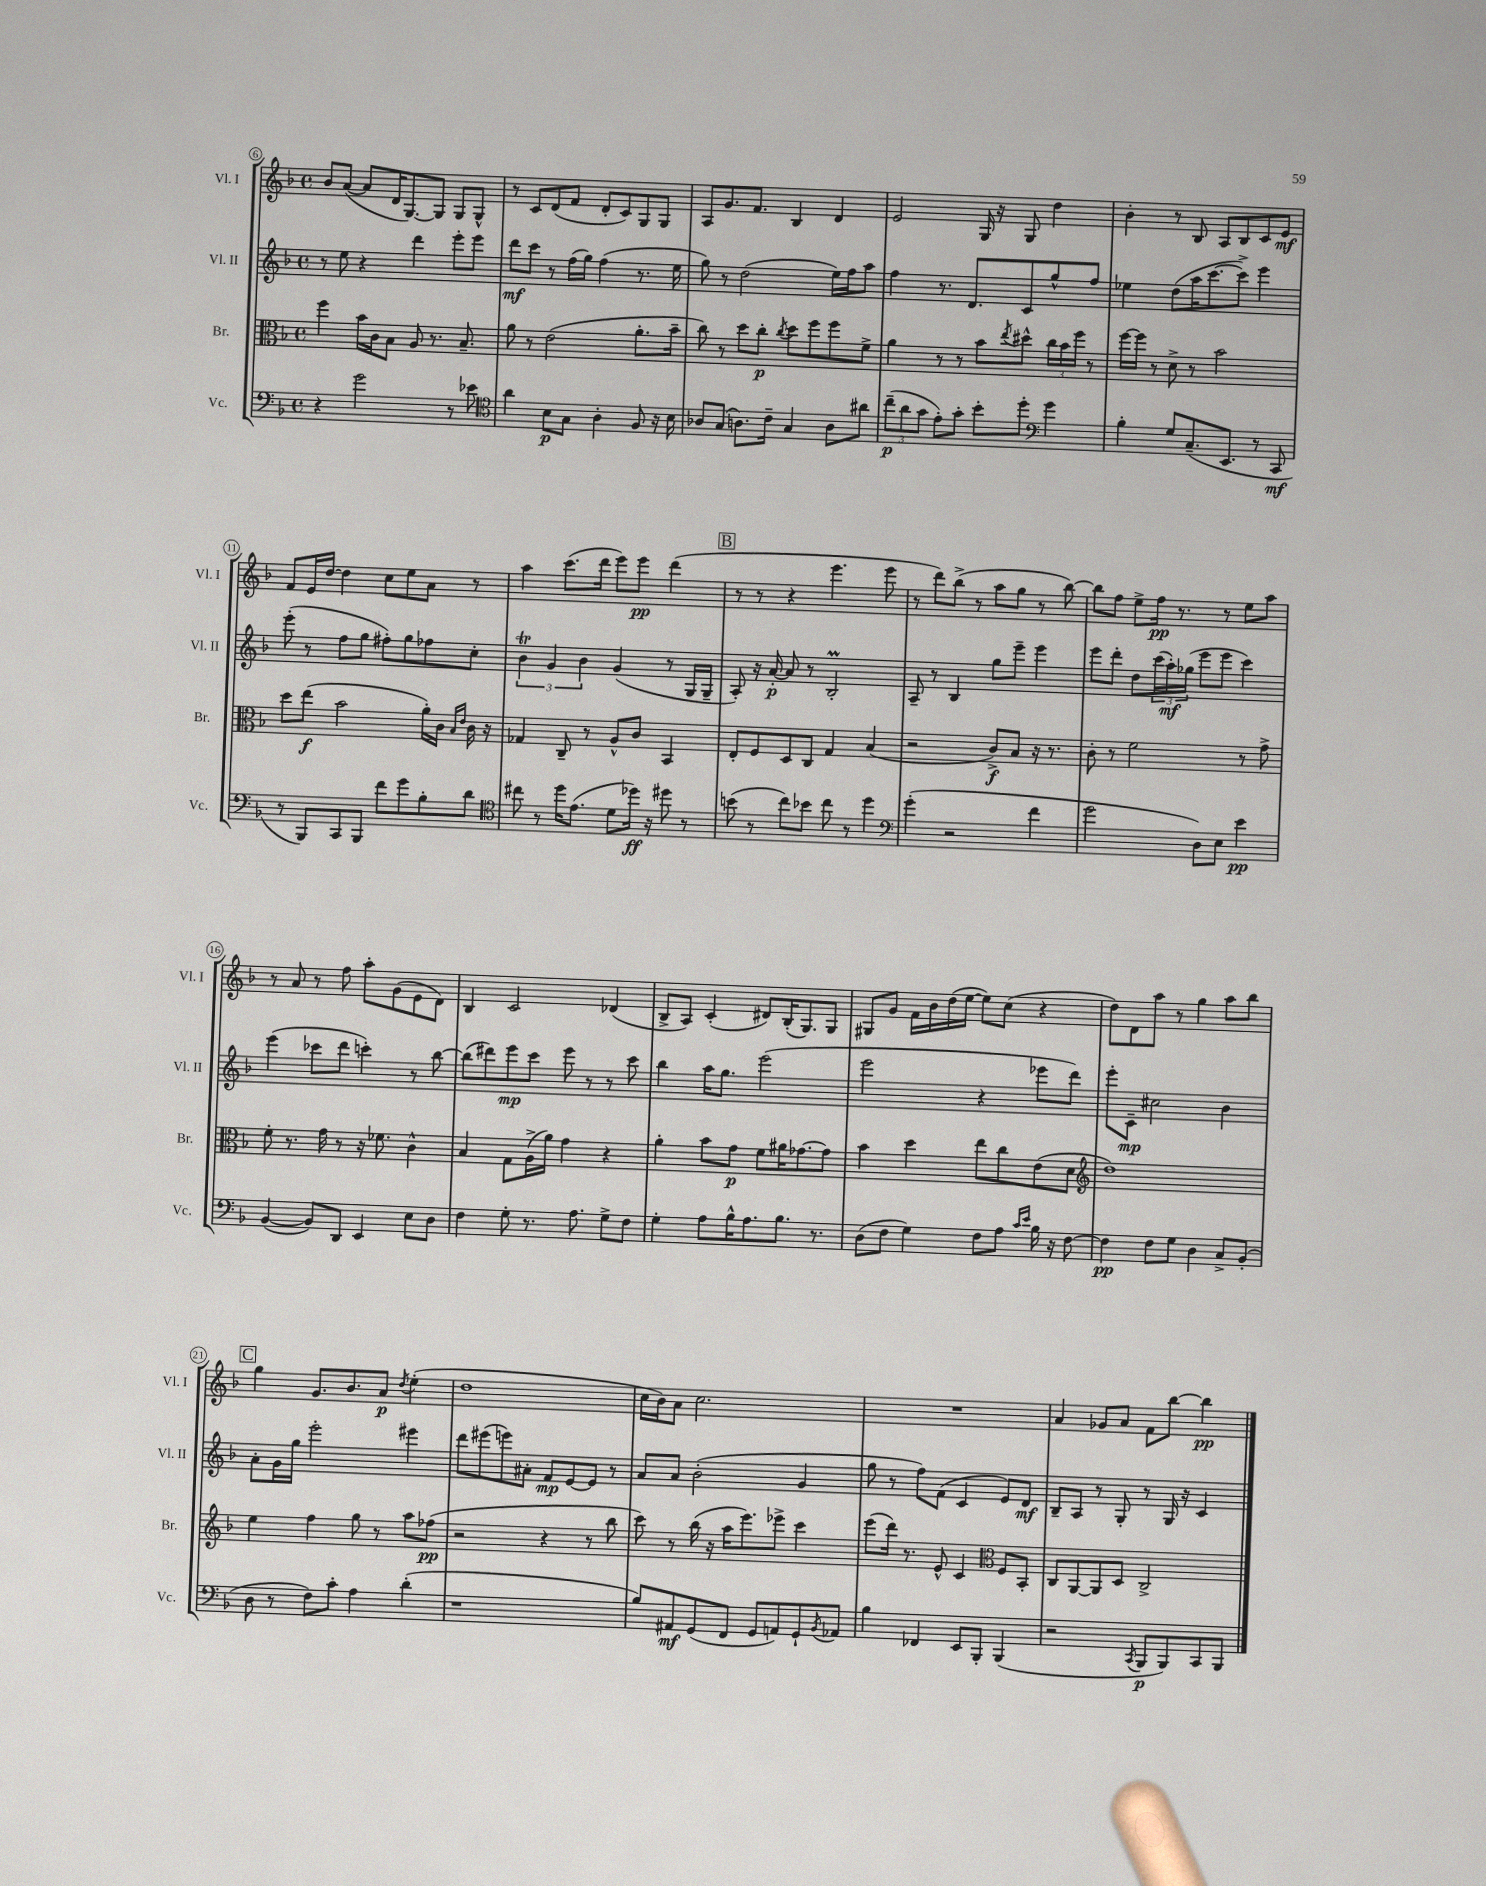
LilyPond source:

<<
\new StaffGroup <<
\new Staff = "s0" \with { instrumentName = "Vl. I" shortInstrumentName = "Vl. I" } {
    \clef treble \key f \major \defaultTimeSignature \time 4/4
    bes'8 a'8~( a'8 d'16 g8.~) g8 g8 g8-^ |
    r8 c'8 d'8( f'8 d'8-. c'8) g8 g8 |
    a8 g'8. f'8. bes4 d'4 |
    e'2 g16 r16 g8 d''4 |
    bes'4-. r8 bes8 a8 bes8 c'8 e'8\mf |
    f'8 e'16 d''16~ d''4 c''8 e''8 a'8 r8 |
    a''4 c'''8.( d'''16 e'''8) e'''8\pp d'''4( |
    \mark \markup { \box "B" } r8 r8 r4 e'''4. e'''8 |
    r8 d'''8) bes''8->( r8 a''8 g''8 r8 bes''8~) |
    bes''8 f''8 e''8-> f''16\pp r8. r8 e''8 a''8 |
    r8 a'8 r8 f''8 a''8-. g'8( e'8 d'8) |
    bes4 c'2 des'4( |
    bes8-> a8) c'4-.( dis'8) bes16-.( g8.) g8 |
    gis8 g'8 f'16 bes'16 d''16( e''16~ e''8) c''8( r4 |
    d''8) d'8 a''8 r8 g''4 a''8 bes''8 |
    \mark \markup { \box "C" } g''4 g'8. bes'8. a'8\p \acciaccatura { d''8 } e''4-.( |
    d''1 |
    c''16 bes'16) a'8 c''2. |
    R1 |
    a'4 ges'8 a'8 f'8 bes''8~ bes''4\pp \bar "|." |
}
\new Staff = "s1" \with { instrumentName = "Vl. II" shortInstrumentName = "Vl. II" } {
    \clef treble \key f \major \defaultTimeSignature \time 4/4
    r8 e''8 r4 d'''4 e'''8-. e'''8 |
    d'''8\mf c'''8 r8 f''16( g''16) f''4( r8. e''16 |
    g''8) r8 d''2( e''16) f''16 a''8 |
    f''4 r8. d'8. c'8 g''8-^ f''8 |
    ees''4 d''8( a''16 c'''8.~ c'''8->) e'''4 |
    e'''8-.( r8 f''8 g''8 fis''8-.) g''8 fes''8 c''8-. |
    \tuplet 3/2 { bes'4\trill g'4 bes'4 } g'4( r8 g16 g16-- |
    \mark \markup { \box "B" } a8-.) r16 a'16~-.\p a'8 r8 bes2-.\prall |
    a8-- r8 bes4 g''8 e'''8-- e'''4 |
    e'''8 d'''8-. d''8 \tuplet 3/2 { c'''16( a''16-.\mf) ges''16( } e'''8 e'''8 c'''4) |
    e'''4( ces'''8 d'''8 c'''4-.) r8 bes''8~ |
    bes''8( dis'''8) e'''8\mp c'''8 e'''8 r8 r8 c'''8 |
    bes''4 a''16 g''8. e'''2( |
    e'''2 r4 ees'''8 d'''8) |
    e'''8-. c'8--\mp cis''2 bes'4 |
    \mark \markup { \box "C" } a'8-. g'16 g''16 e'''2-. eis'''4 |
    d'''8 eis'''8( e'''8) ais'8-. f'8\mp e'8~ e'8 r8 |
    a'8 a'8 bes'2-.( g'4 |
    g''8 r8 f''8) f'8( c'4 e'8) d'8\mf |
    bes8-- a8 r8 g8-. r8 g16 r16 c'4 \bar "|." |
}
\new Staff = "s2" \with { instrumentName = "Br." shortInstrumentName = "Br." } {
    \clef alto \key f \major \defaultTimeSignature \time 4/4
    f''4 bes'16 c'16 bes8 a8 r8. bes8.-- |
    a'8 r8 e'2( a'8.-. bes'16-- |
    c''8) r8 d''8 c''8-.\p \acciaccatura { c''8 } d''8 f''8 f''8 f'8-> |
    a'4 r8 r8 bes'8 \acciaccatura { e''8 } dis''8-^ \tuplet 3/2 { c''16 bes'16 f''16 } r8 |
    f''16~ f''16 r8 d'8-> r8 bes'2 |
    d''8 e''8\f( bes'2 a'16-.) c'16 \grace { bes16 e'16 } c'16 r16 |
    ges4 c8-- r8 a8-^ c'8 bes,4 |
    \mark \markup { \box "B" } e8-. f8 d8 c8 g4 bes4( |
    r2 c'8->\f) bes8 r16 r8. |
    c'8-. r8 f'2 r8 g'8-> |
    f'8-. r8. g'16 r8 r16 fes'8. c'4-^ |
    bes4 g8 a16->( a'16) g'4 r4 |
    a'4-. bes'8 g'8\p f'8 ais'16 ges'8.~ ges'8 |
    bes'4 d''4 e''8 c''8 e'8( d'8 |
    \clef treble d''1) |
    \mark \markup { \box "C" } e''4 f''4 g''8 r8 a''8 fes''8\pp( |
    r2 r4 r8 bes''8 |
    c'''8) r8 bes''16( r16 a''16 e'''8.) ees'''8-> c'''4 |
    e'''8( d'''16) r8. e'8-^ c'4 \clef alto f8 bes,8-. |
    c8 a,8~ a,8 d8 c2-> \bar "|." |
}
\new Staff = "s3" \with { instrumentName = "Vc." shortInstrumentName = "Vc." } {
    \clef bass \key f \major \defaultTimeSignature \time 4/4
    r4 g'2 r8 ees'8 |
    \clef tenor a'4 bes8\p g8 a4-. f8 r16 bes16 |
    aes8 g8( a8.) c'16-- g4 a8 ais'8 |
    \tuplet 3/2 { c''8--\p( a'8 g'8 } e'8-.) g'8-. bes'8-. d''8-. \clef bass g'4 |
    bes4-. g8 c8.--( e,8. r8 c,8\mf |
    r8 bes,,8) c,8 bes,,8 f'8 g'8 bes8-. d'8 |
    \clef tenor cis''8 r8 d''16 e'8.( d'8 des''16\ff) r16 dis''8 r8 |
    \mark \markup { \box "B" } b'8( r8 c''8) bes'8 c''8 r8 d''4 |
    \clef bass g'4-.( r2 f'4 |
    g'2 d8) e8 e'4\pp |
    bes,4~( bes,8) d,8 e,4 e8 d8 |
    f4 g8-. r8. a8. g8-> f8 |
    g4-. a8 bes16-^ a8. bes8. r8. |
    d8( f8 g4) f8 a8 \grace { c'16 e'16 } bes16 r16 f8~ |
    f4\pp f8 g8 d4 c8-> bes,8-.( |
    \mark \markup { \box "C" } d8 r8 f8) c'8-. a4 d'4-.( |
    r1 |
    bes8) ais,8\mf g,8( f,8 g,8 a,8) g,8-! \acciaccatura { bes,8 } aes,8 |
    bes4 fes,4 e,8 bes,,8-. bes,,4( |
    r2 \acciaccatura { c,8 } bes,,8\p bes,,8) c,8 bes,,8 \bar "|." |
}
>>
>>
\layout { \context { \Score currentBarNumber = #6 \override BarNumber.stencil = #(make-stencil-circler 0.1 0.3 ly:text-interface::print) } }
